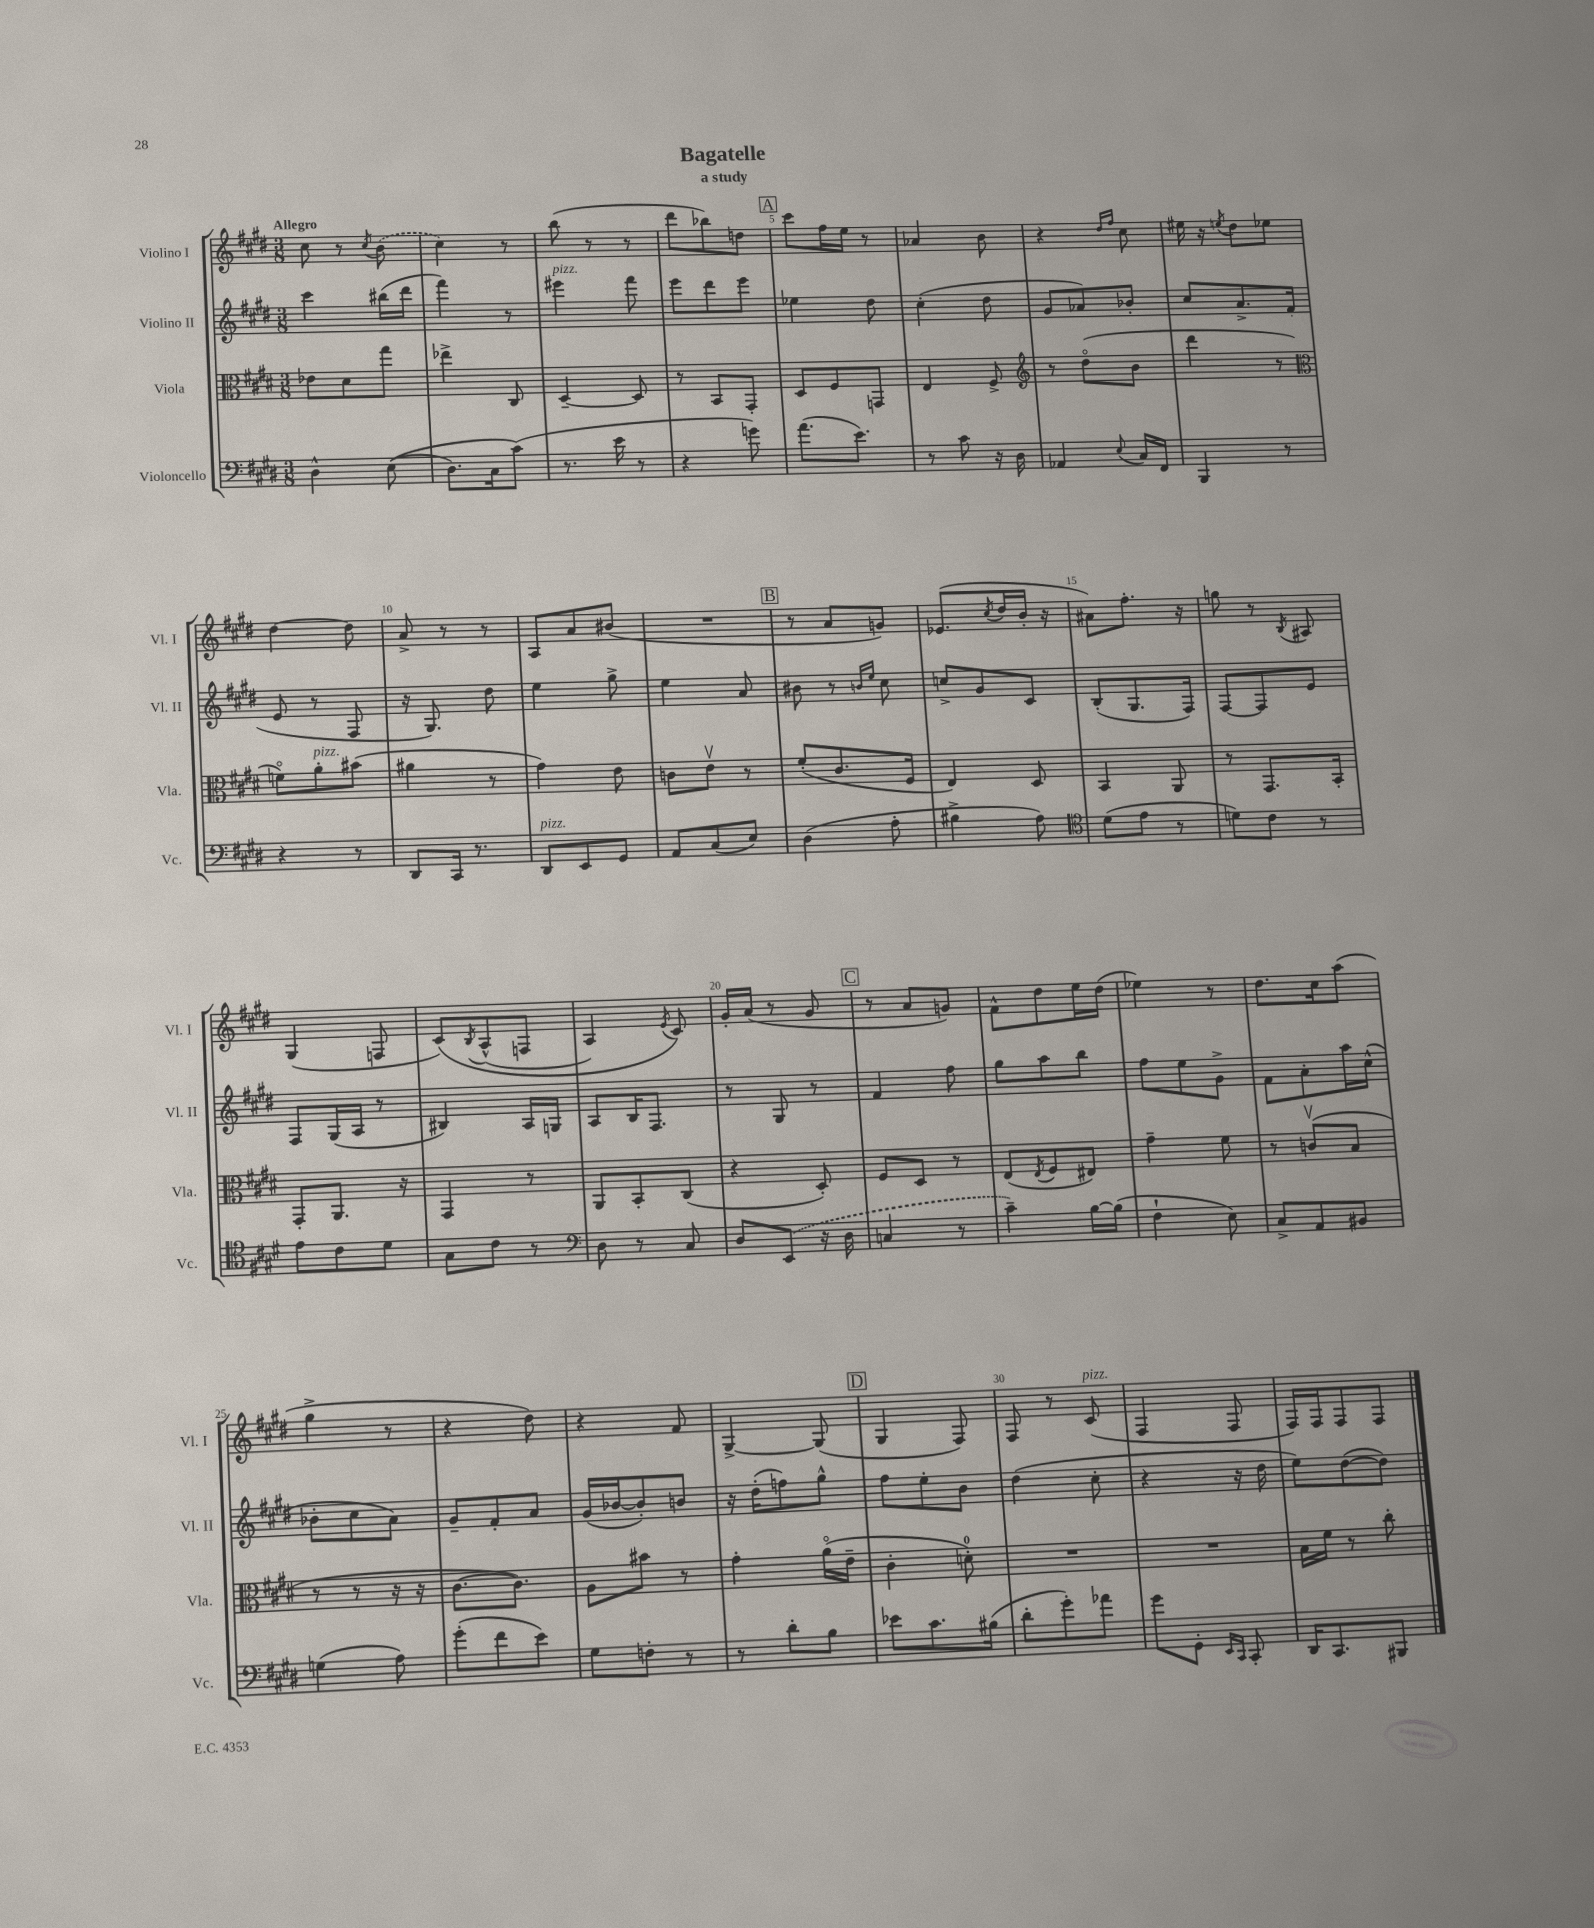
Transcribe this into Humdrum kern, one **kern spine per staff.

**kern	**kern	**kern	**kern
*staff4	*staff3	*staff2	*staff1
*clefF4	*clefC3	*clefG2	*clefG2
*k[f#c#g#d#]	*k[f#c#g#d#]	*k[f#c#g#d#]	*k[f#c#g#d#]
*M3/8	*M3/8	*M3/8	*M3/8
4D#^^	8e-	4ccc#	8cc#
.	8d#	.	8r
.	.	.	8qcc#
&((8E	8gg#	(16bb#	(8b
.	.	16ddd#	.
=	=	=	=
8.D#)	4ee-^	4fff#)	4cc#)
16C#	.	.	.
(8c#&)	8C#	8r	8r
=	=	=	=
8.r	[4D#~	4eee#	(8bb
.	.	.	8r
16e	.	.	.
8r	8D#]	8fff#	8r
=	=	=	=
4r	8r	8eee	8ddd#
.	8BB	8ddd#	8bb-)
8g)	8GG#'	8eee	8dd
=	=	=	=
(8.a	8D#	4ee-	8ccc#
.	8F#	.	16ff#
8.e)	.	.	16ee
.	8GG	8dd#	8r
=	=	=	=
8r	4E	(4cc#'	4a-
8c#	.	.	.
16r	8F#^	8dd#	8b
16D#	.	.	.
=	=	=	=
*	*clefG2	*	*
4AA-	8r	8g#	4r
.	(8dd#o	8a-)	.
.	.	.	16qqdd#
8qqE	.	.	16qqff#
16C#	8b	8b-'	8cc#
16FF#	.	.	.
=	=	=	=
4BBB	4ddd#	8cc#	16ee#
.	.	.	16r
.	.	.	8qee
.	.	8.a^	8dd#
8r	8r	.	8ee-
.	.	(16f#	.
=	=	=	=
*	*clefC3	*	*
4r	8fo)	8e	[4dd#
.	8a'	8r	.
8r	(8b#	8F#	8dd#]
=	=	=	=
8DD#	4a#	16r	8a^
.	.	8.G#)	.
16CC#	.	.	8r
8.r	.	.	.
.	8r	8dd#	8r
=	=	=	=
8DD#	4g#)	4ee	8A
8EE	.	.	8a
8GG#	8e	8gg#^	(8b#
=	=	=	=
8AA	8c	4ee	4.r
(8C#	8ev	.	.
8E)	8r	8a	.
=	=	=	=
(4D#	(8f#'	8b#	8r
.	8.c#	8r	8a
.	.	16qqb	.
.	.	16qqee	.
8A'	.	8cc#	8g)
.	16F#	.	.
=	=	=	=
4B#^	4E)	8cc^	(8.e-
.	.	8g#	.
.	.	.	8qcc#
.	.	.	16dd#
8A)	8D#	8c#	16b'
.	.	.	16r
=	=	=	=
*clefC4	*	*	*
(8d#	4BB	(8B'	8a#)
8e	.	8.G#	8.ff#'
8r	8AA	.	.
.	.	16F#)	16r
=	=	=	=
8d)	8r	[8F#	8gg
8c#	8.GG#	8F#]	8r
.	.	.	8qB
8r	.	8e	8A#
.	16BB'	.	.
=	=	=	=
8e	8GG#'	8F#	(4G#
8c#	8.AA	(16G#	.
.	.	16A	.
8d#	.	8r	8F
.	16r	.	.
=	=	=	=
8G#	4GG#	4B#)	&(8c#)
.	.	.	8qB
8c#	.	.	(8A^^
8r	8r	16A	8F
.	.	16G	.
=	=	=	=
*clefF4	*	*	*
8D#	8AA	8A	4A)
8r	8BB'	16B	.
.	.	8.F#	.
.	.	.	8qe
8C#	(8C#	.	8c#&)
=	=	=	=
8D#	4r	8r	16g#'
.	.	.	(16a
(8EE	.	8G#	8r
16r	8D#')	8r	8g#
16D#	.	.	.
=	=	=	=
4C	8F#	4f#	8r
.	8D#	.	8a
8r	8r	8ff#	8g)
=	=	=	=
4c#~)	(8E	8gg#	8f#^^
.	8qE	.	.
.	8F#	8aa	8dd#
[16B	8E#)	8bb	16ee
(16B]	.	.	(16dd#
=	=	=	=
4F#`	4g#~	8ff#	4ee-)
.	.	8ee	.
8E)	8f#	8g#^	8r
=	=	=	=
8C#^	8r	8f#	8.dd#
8AA	(8cv	8a'	.
.	.	.	16cc#
8BB#	8B	16aa	(8aa
.	.	(16cc#^^	.
=	=	=	=
(4G	8r	8b-'	4gg#^
.	8r	8cc#	.
8A)	16r	8a)	8r
.	16r	.	.
=	=	=	=
(8g#'	[8.c#	8g#~	4r
8f#	.	8f#'	.
.	8.c#])	.	.
8e)	.	8a	8dd#)
=	=	=	=
8G#	8A	(16g#	4r
.	.	[16b-	.
8F'	8b#	8b-'])	.
8r	8r	8b	8f#
=	=	=	=
8r	4g#'	16r	[4G#^
.	.	(16dd#'	.
8d#'	.	8ff)	.
8B	(16ao	8gg#^^	(8G#]
.	16e~	.	.
=	=	=	=
8e-	4c#'	8ff#	4G#
8.c#	.	8ee'	.
.	8d')	8b	8F#)
(16B#	.	.	.
=	=	=	=
8d#'	4.r	(4dd#	8F#
8g#')	.	.	8r
8a-	.	8cc#'	(8c#
=	=	=	=
8g#	4.r	4r	4F#
8GG#'	.	.	.
16qqEE	.	.	.
16qqCC#	.	.	.
8CC#'	.	16r	8F#
.	.	16dd#	.
=	=	=	=
16DD#	16B	8ee)	16F#)
8.CC#	16f#	.	16F#
.	8r	([8dd#	8F#
8BBB#	8cc#'	8dd#])	8F#
==	==	==	==
*-	*-	*-	*-
